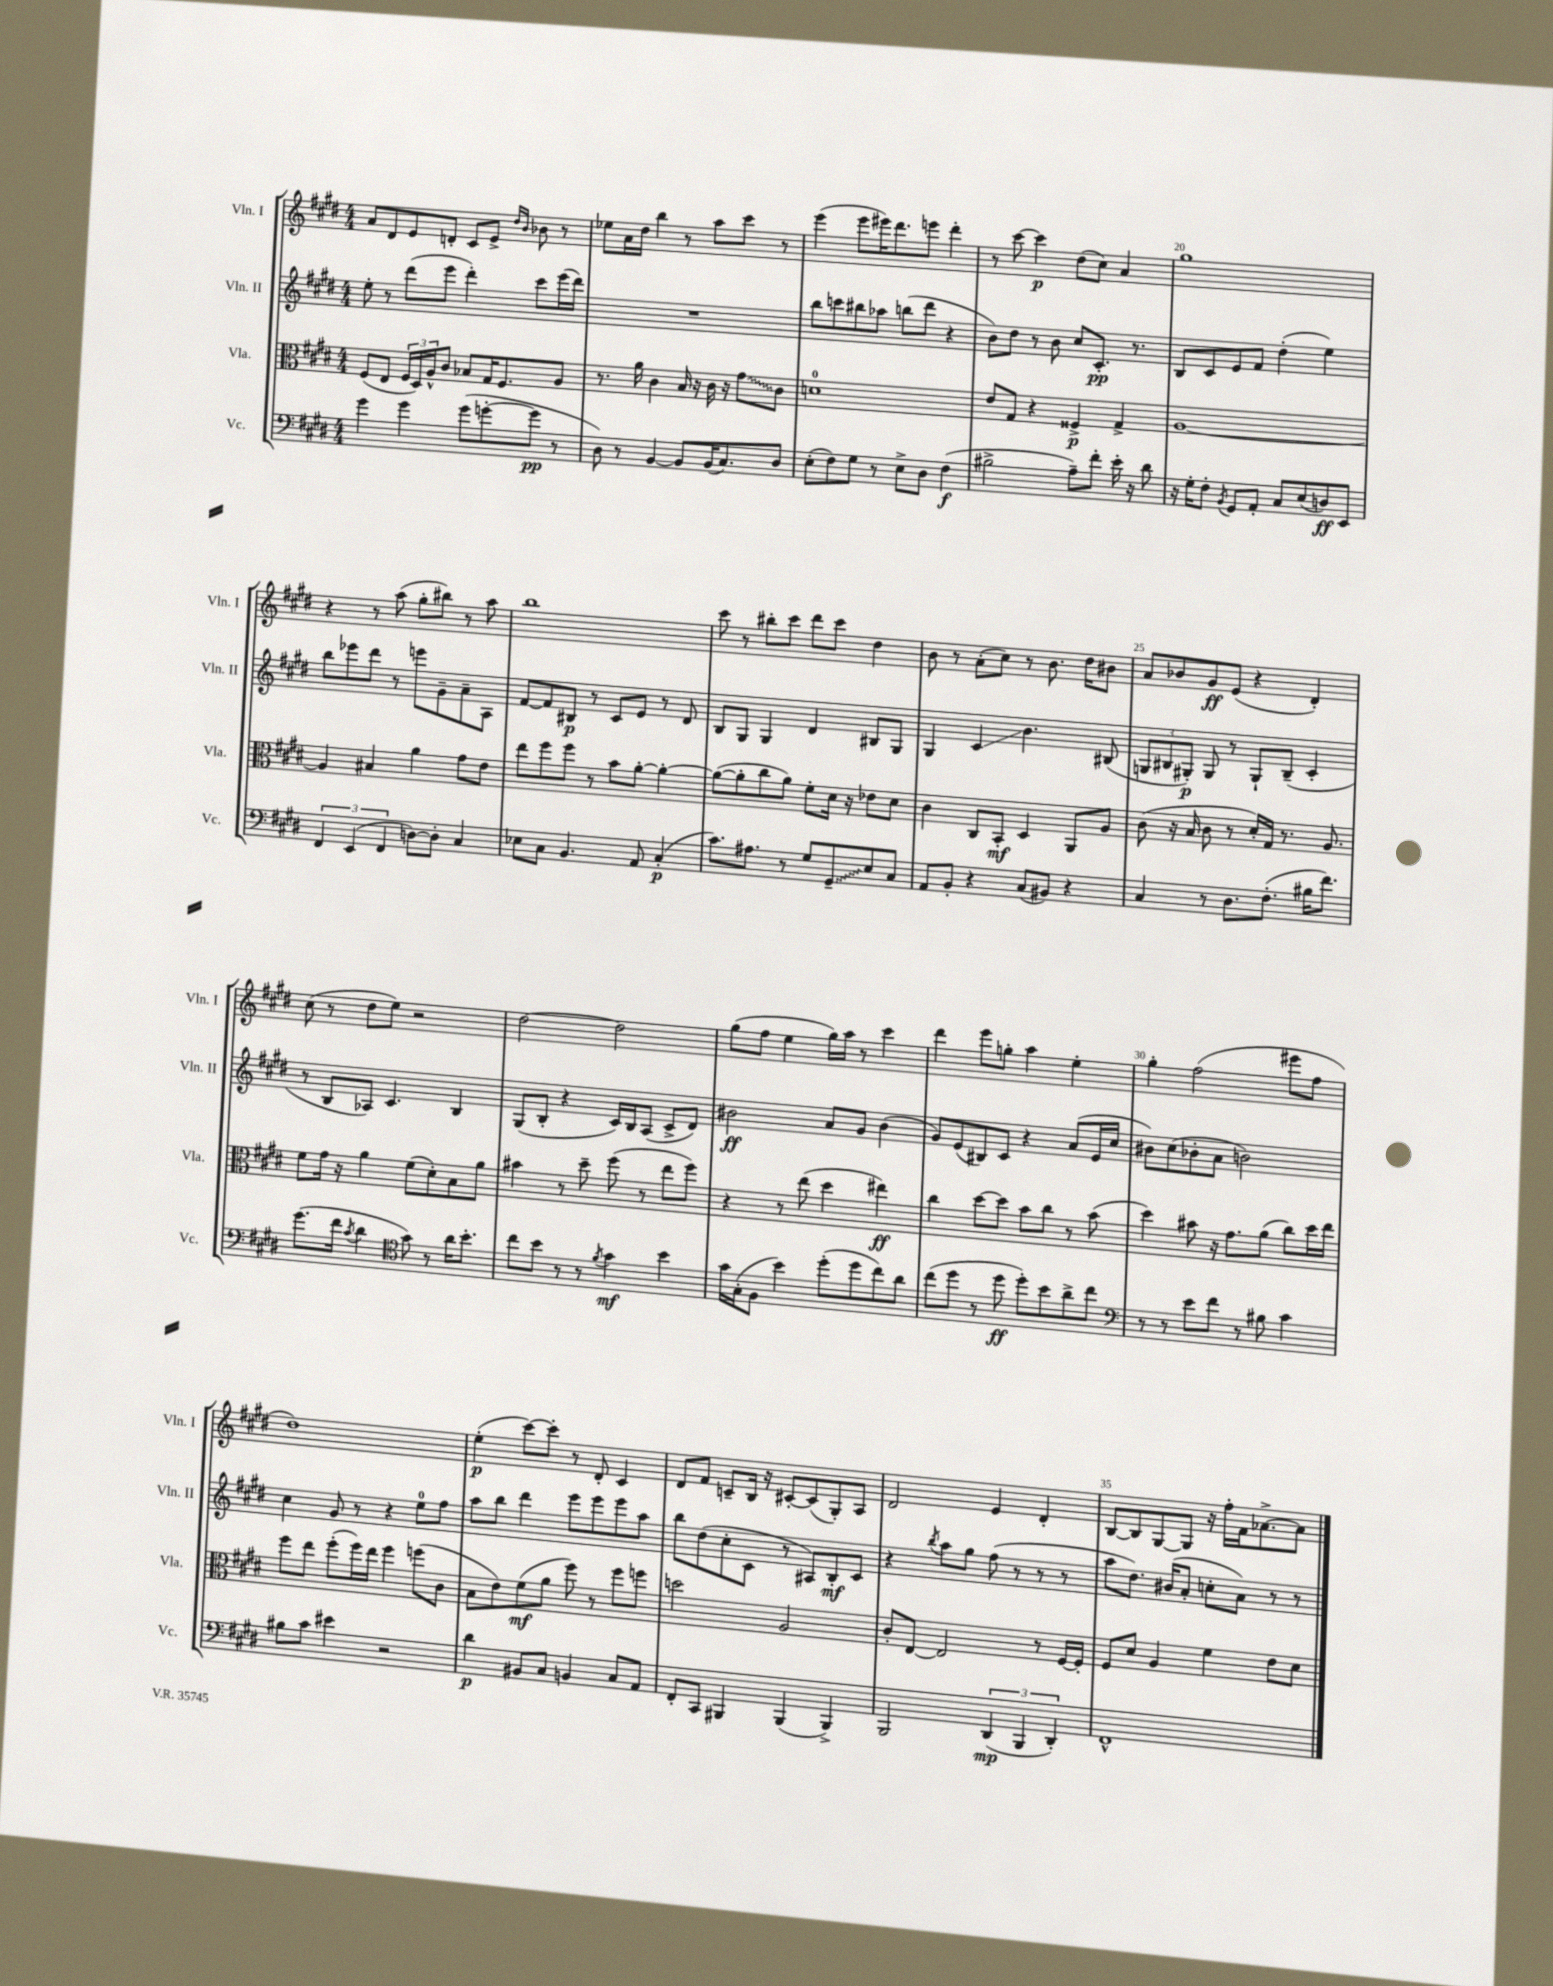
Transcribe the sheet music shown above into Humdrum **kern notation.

**kern	**kern	**kern	**kern
*staff4	*staff3	*staff2	*staff1
*clefF4	*clefC3	*clefG2	*clefG2
*k[f#c#g#d#]	*k[f#c#g#d#]	*k[f#c#g#d#]	*k[f#c#g#d#]
*M4/4	*M4/4	*M4/4	*M4/4
4g#\	(8F#/L	8ee'\	8a/L
.	8E/J	8r	8d#/
4g#\	24F#/LL	(8ddd#\L	8e/
.	24D#/)	.	.
.	24A^^/J	.	.
.	8c#/J	8eee\J	8d'/J
(8g#\L	8B-/L	4ddd#'\)	8c#/L
[8g'\	16G#/K	.	8e^/J
.	8.F#/	.	.
.	.	.	16qqdd#/LL
.	.	.	16qqb/JJ
8g\]J	.	8ccc#\L	8b-\
8r	8A/J	(16eee\L	8r
.	.	16ddd#\JJ)	.
=	=	=	=
8D#\)	8.r	1r	8ee-\L
8r	.	.	16a\L
.	16a\	.	16dd#\JJ
[4BB/	4c#\	.	4bb\
8BB/]L	16B/	.	8r
.	16r	.	.
(16BB/K	16c#\	.	8aa\L
8.C#/)	16r	.	.
.	8g#\L	.	8ccc#\J
8D#/J	8c#\J	.	8r
=	=	=	=
(8E'\L	1d	8bb\L	(4eee\
8F#\)	.	8ccc\	.
8G#\J	.	8bb#\	8eee\L
8r	.	8aa-\J	16eee#\K)
.	.	.	8.ddd#\
8E^\L	.	(8bb\L	.
8D#\J	.	8ddd#\J	8eee\J
(4F#\	.	4r	4ddd#'\
=	=	=	=
2B#^\	8e/L	8b\L)	8r
.	8G#/J	8dd#\J	[8ccc#\
.	4r	8r	4ccc#\]
.	.	8b\	.
8A~\L)	4F##^/	8cc#/L	(8dd#\L
8f#'\J	.	8.c#'/J	8cc#\J)
16e'\	4G#^/	.	4a/
16r	.	8.r	.
8d#\	.	.	.
=	=	=	=
16r	[1A	8B/L	1gg#
16G#'\LK	.	.	.
8F#'\J	.	8c#/	.
8qBB/	.	.	.
8GG#/L	.	8e/	.
8AA'/J	.	8f#/J	.
8C#/L	.	(4dd#'\	.
(8E/	.	.	.
8D/)	.	4ee\)	.
8EE/J	.	.	.
=	=	=	=
6FF#/	4A/]	8bb\L	4r
.	.	8eee-\	.
(6EE/	.	.	.
.	4B#/	8ddd#\J	8r
6FF#/	.	.	.
.	.	8r	(8aa\
[8D\L)	4a\	8eee\L	8gg#'\L
8D'\]J	.	8g#~\	8bb#\J)
4C#/	8g#\L	8a~\	8r
.	8e\J	8A\J	8aa\
=	=	=	=
8E-\L	8ee\L	[8f#/L	1bb
8C#\J	8ff#\	8f#/]	.
4.BB/	8ff#\J	8B#/J	.
.	8r	8r	.
.	8b\L	8c#/L	.
8AA/	[8a'\J	8e/J	.
(4C#'/	4a'\_	8r	.
.	.	8d#/	.
=	=	=	=
8.c#\L)	(8a\_L	8B/L	8ccc#\
.	8a'\]	8G#/J	8r
8.A#\J	.	.	.
.	8cc#\	4G#/	8bb#'\L
8r	8a\J)	.	8ccc#\J
8G#/L	8f#'\L	4d#/	8ddd#\L
8GG#~/	16d#\Jk	.	8ccc#\J
.	16r	.	.
8E/	8e-\L	8B#/L	4dd#\
8C#/J	8d#\J	8G#/J	.
=	=	=	=
8AA/L	4c#\	4G#/	8b\
8BB'/J	.	.	8r
4r	8C#/L	4c#/	(8a'\L
.	8BB'/J	.	8cc#\J)
(8C#/L	4D#/	4.b\	8r
8BB#/J)	.	.	8.b\
4r	8AA/L	.	.
.	.	.	16dd#\LK
.	8A/J	(8B#/	8b#\J
=	=	=	=
4C#/	(8c#\	12G/L	8a/L
.	.	12B#/	.
.	16r	.	8b-/
.	.	12G#'/J)	.
.	16B/	.	.
8r	8c#\	8G#/	8g#/
8.D#\L	8r	8r	(8e/J
.	16d#'/LL)	8G#`/L	4r
(8.F#'\J	16G#/JJ	.	.
.	8.r	(8B#~/J	.
16B#\LK	.	4c#'/	4d#'/)
8.f#\J)	8.A/	.	.
=	=	=	=
(8.g#\L	8f#\L	8r	(8cc#\
.	16g#\Jk	8B/L	8r
16f#\Jk	16r	.	.
8qc#/	.	.	.
4d#\	4a\	8A-/J)	8dd#\L
.	.	4.c#/	8ee\J)
*clefC4	*	*	*
8g#\)	(8f#\L	.	2r
8r	8d#'\)	.	.
16a\LK	8B\	4B/	.
8.b'\J	.	.	.
.	8a\J	.	.
=	=	=	=
8cc#\L	4b#\	(8G#/L	[2dd#\
8b\J	.	8B'/J	.
8r	8r	4r	.
8r	8dd#~\	.	.
8qf#/	.	.	.
4g#\	(8ff#\	16c#/LL)	2dd#\]
.	.	16B/J	.
.	8r	(8A/J	.
4b\	8ee\L	8c#^/L	.
.	8ff#\J)	8d#/J)	.
=	=	=	=
16g#\LL	4r	2b#\	(8gg#\L
(16G#'\J	.	.	.
8F#\J	.	.	8ff#\J
4b\)	8r	.	4ee\
.	(8ee\	.	.
(8dd#'\L	4dd#\	8a/L	16gg#\LL)
.	.	.	16aa\JJ
8dd#\	.	8g#/J	8r
8cc#\)	4ee#\)	(4b#\	4ccc#\
8a\J	.	.	.
=	=	=	=
(8cc#\L	4cc#\	8g#/L)	4ddd#\
8dd#\J	.	(8e/	.
8r	[8dd#\L	8B#/)	8eee\L
8dd#\	8dd#\]J	8c#/J	8gg'\J
8dd#'\L)	8b\L	4r	4aa\
8b\	8cc#\J	.	.
8a^\	8r	(8a/L	4ee'\
8cc#\J	(8b\	16e/L	.
.	.	16cc#/JJ	.
=	=	=	=
*clefF4	*	*	*
8r	4dd#\)	8b#\L)	4gg#'\
8r	.	(8cc#\	.
8e\L	8b#\	8b-'\	(2ff#\
8f#\J	16r	8a\J	.
.	8.g#\L	.	.
8r	.	2b\)	.
8B#\	(8a\J	.	.
4c#\	8cc#\L)	.	8eee#\L
.	16dd#\L	.	8ff#\J
.	16ee\JJ	.	.
=	=	=	=
8B#\L	8ff#\L	4cc#\	1dd#)
8c#\J	8ee\J	.	.
4e#\	(8ff#'\L	8g#/	.
.	16ff#\L)	8r	.
.	16ee\JJ	.	.
2r	4ff#\	4r	.
.	(8ff\L	8ee\L	.
.	8c#\J	8ff#\J	.
=	=	=	=
4d#\	8B\L	8aa\L	(4ee'\
.	8e\)	8bb\J	.
8BB#/L	(8f#\	4ddd#\	[8ccc#\L)
8C#/J	8a\J	.	8ccc#'\]J
4BB/	8ff#\)	8eee\L	8r
.	8r	8eee\	8d#'/
8C#/L	8ff#\L	8eee\	4c#/
8AA/J	8ff\J	8aa\J	.
=	=	=	=
8FF#'/L	2dd\	8bb\L	8d#/L
8CC#/J	.	(8dd#\	8f#/J
4BBB#/	.	8cc#'\	8c~/L
.	.	8c#\J	16B/Jk
.	.	.	16r
(4BBB#/	2A/	8r	[8c#'/L
.	.	8A#/L)	(8c#/]
4BBB#^/)	.	8B'/	8G#'/)
.	.	8c#/J	8A/J
=	=	=	=
2BBB/	8c#'/L	4r	2d#/
.	[8E/J	.	.
.	.	8qbb/	.
.	2E/]	8aa\L	.
.	.	8gg#\J	.
(6DD#/	.	(8ff#\	4e/
.	.	8r	.
6BBB/	.	.	.
.	8r	8r	4d#'/
6DD#'/)	.	.	.
.	[16F#/LL	8r	.
.	16F#'/]JJ	.	.
=	=	=	=
1FF#^^	8F#/L	8aa\L	[8B/L
.	8d#/J	8.dd#\J)	8B/]
.	4A/	.	[8G#/
.	.	(16b#/LK	.
.	.	8a'/J	8G#/]J
.	4f#\	8cc'\L	16r
.	.	.	16ff#'\LL
.	.	8a\J)	16f#\J
.	.	.	[8.a-^\
.	8e\L	8r	.
.	8d#\J	8r	8a-\]J
==	==	==	==
*-	*-	*-	*-
